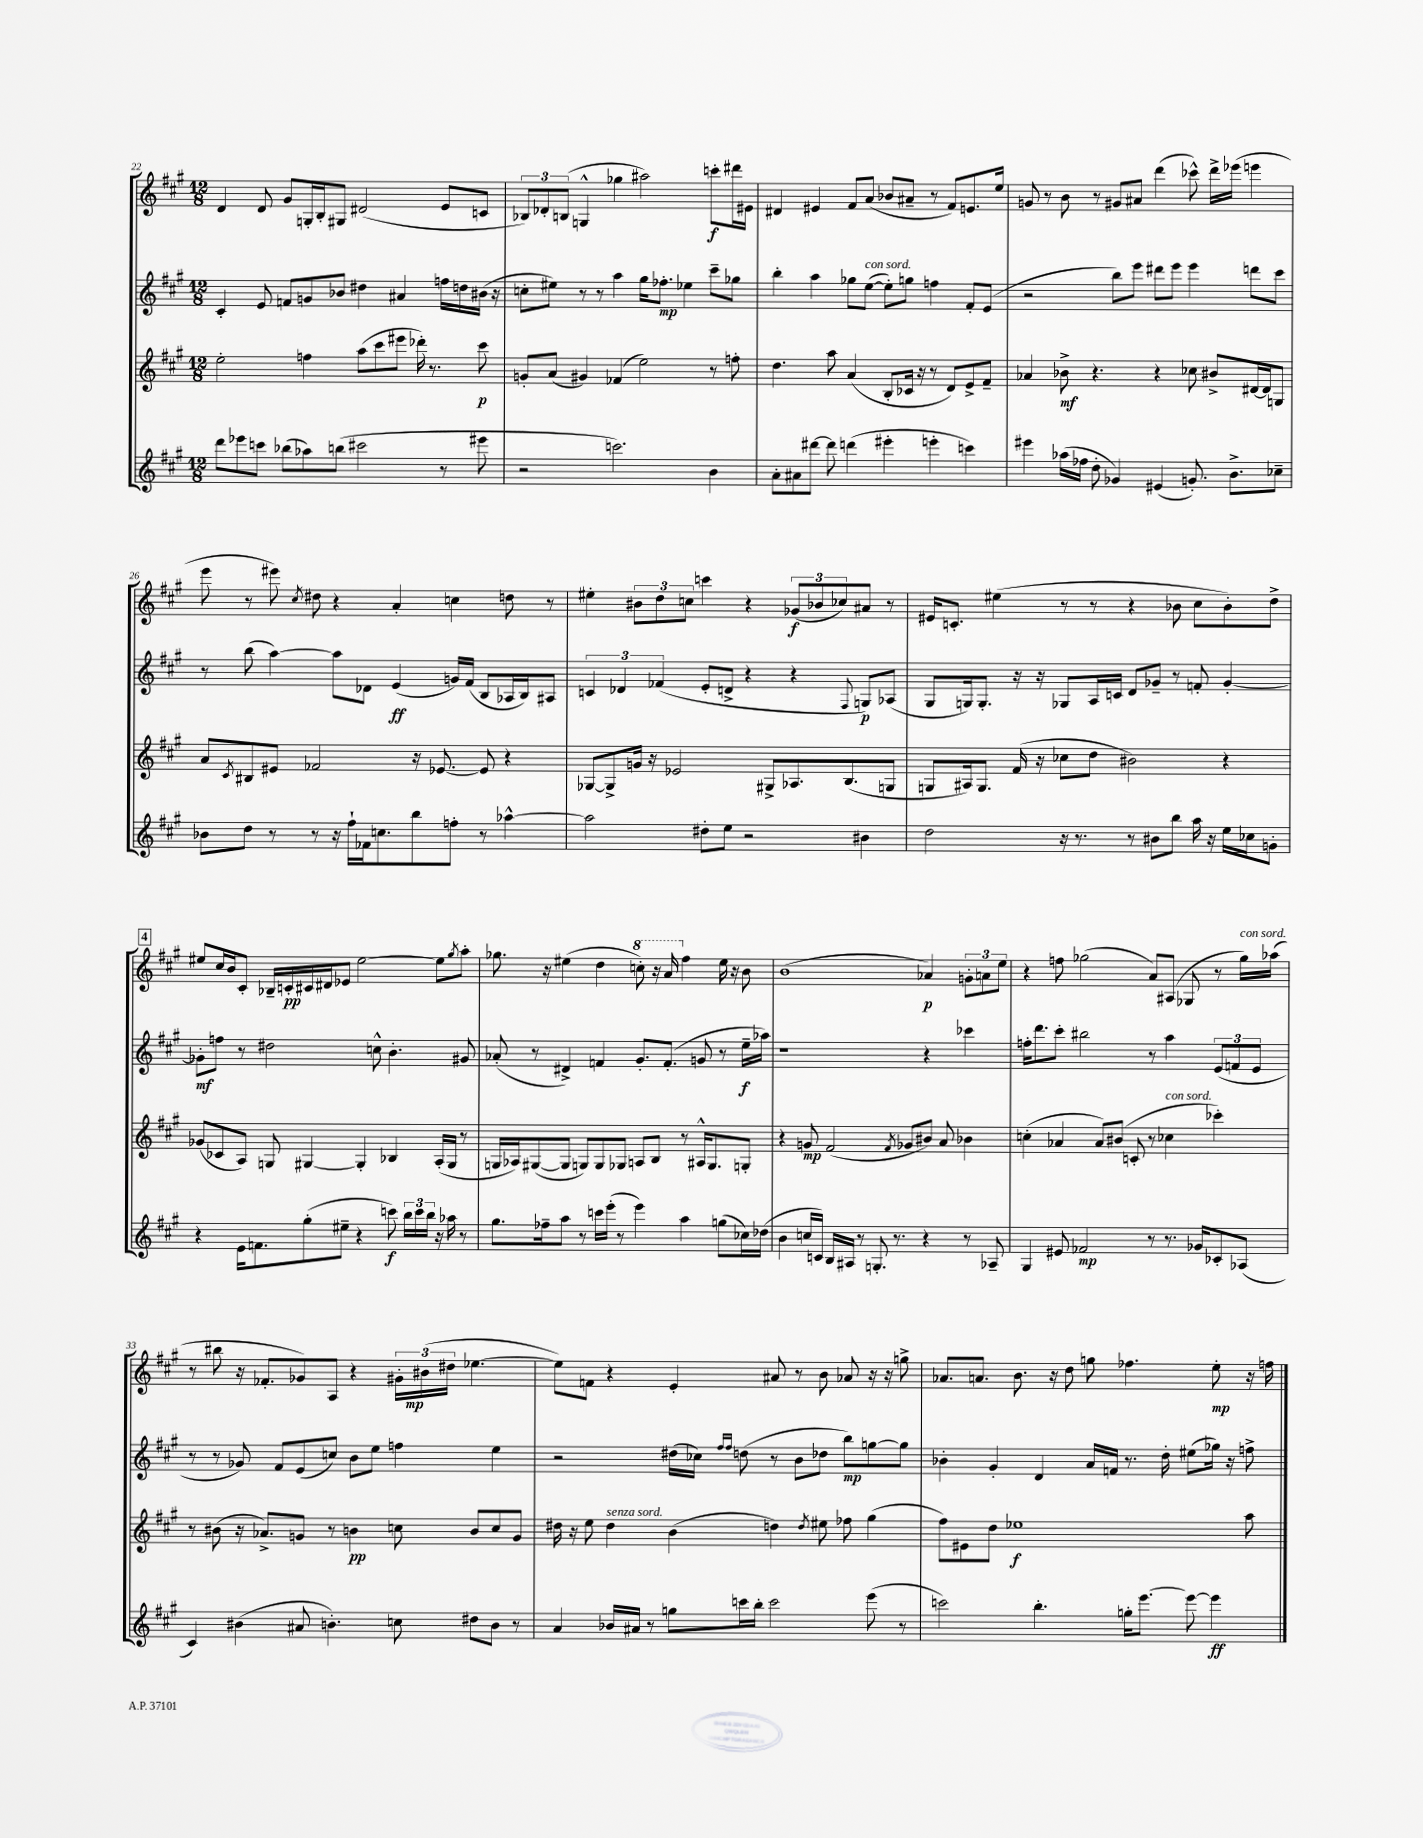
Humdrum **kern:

**kern	**kern	**kern	**kern
*staff4	*staff3	*staff2	*staff1
*clefG2	*clefG2	*clefG2	*clefG2
*k[f#c#g#]	*k[f#c#g#]	*k[f#c#g#]	*k[f#c#g#]
*M12/8	*M12/8	*M12/8	*M12/8
8ddd	2ee'	4c#'	4d
8eee-	.	.	.
8ccc	.	8e	8d
(8bb-	.	8f	8g#
8aa-)	4ff	8g	16G'
.	.	.	16B'
(8bb	.	8b-	8G#
2ccc#	(8aa	4dd#	(2d#
.	8ccc#	.	.
.	8eee#	4a#	.
.	16ddd-')	.	.
.	8.r	.	.
8r	.	16ff	8e
.	.	16dd	.
8eee#	8ccc#	(16b#	8c
.	.	16r	.
=	=	=	=
2r	8g'	8cc'	12B-)
.	.	.	12d-'
.	(8a	8ee#)	.
.	.	.	(12B
.	4g#)	8r	4G^^
.	.	8r	.
2.ccc)	(4f-	4aa	4gg-
.	2ee)	16gg#	2aa#)
.	.	8.ff-'	.
.	.	4ee-	.
4b	8r	8ccc#~	8ccc'
.	8ff'	8gg-	16ddd#
.	.	.	16e#
=	=	=	=
8a'	4.dd	4bb'	4d#
8a#	.	.	.
[8ddd#	.	4aa	4e#
8ddd#]	8aa	.	.
(4ddd	(4a	8gg-	8f#
.	.	([8ee	(8a
4eee#'	8B'	8ee'])	8b-
.	16c-	8gg	8a#~
.	16r	.	.
4eee'	8r	4ff	8r
.	8d)	.	8f#)
4ccc)	8e^	8f#'	8.e
.	8f#~	(8e	.
.	.	.	16ee
=	=	=	=
4eee#	4a-	2r	8g
.	.	.	8r
(16aa-	8b-^	.	8b
16ff-	.	.	.
8dd'	4.r	.	8r
4g-)	.	8bb)	8g#
.	.	8eee	8a#
(4e#	4r	8ddd#	(4ddd
.	.	8eee	.
8.g')	8cc-	4eee	8ccc-^^)
.	8b#^	.	16ddd^
8.b^	.	.	(16eee-
.	[16d#	8ddd	4eee
.	16d#]	.	.
8cc-~	8G	8ccc#	.
=	=	=	=
8b-	8a	8r	8eee
.	8qc#	.	.
8dd	8B#	(8bb	8r
8r	8e#	[4aa)	8eee#)
.	.	.	8qcc#
8r	2f-	.	8dd#
16r	.	8aa]	4r
16ff#`	.	.	.
16f-	.	8d-	.
8.cc	.	.	.
.	.	(4e	4a'
8bb	16r	.	.
.	[8.e-	.	.
8ff'	.	16g)	4cc
.	.	(16f#	.
8r	8e-]	8B	.
[4aa-^^	4r	16A-	8dd
.	.	16B)	.
.	.	8A#	8r
=	=	=	=
2aa-]	[8G-	6c	4ee#'
.	8G-^]	.	.
.	.	6d-	.
.	16g	.	12b#
.	16r	.	.
.	.	(6f-	12dd
.	2e-	.	.
.	.	.	12cc
8dd#'	.	8e'	4ccc
8ee	.	8d^	.
2r	.	4r	4r
.	8G#^	.	.
.	8.A-	4r	(12g-
.	.	.	12b-
.	.	.	12cc-)
.	(8.B	.	.
.	.	8qqF#	.
4b#	.	8G)	8a#
.	8G	(8A-	8r
=	=	=	=
2dd	8G	8G#	16e#
.	.	.	8.c'
.	16A#)	16G)	.
.	8.G	8.G'	.
.	.	.	(4ee#
.	(16f#	16r	.
.	16r	16r	.
16r	8cc-	8G-	8r
8.r	.	.	.
.	8dd	16A	8r
.	.	16c	.
8r	2b#)	8d	4r
8b#	.	8g-~	.
8bb	.	8r	8b-
16aa	.	8f'	8cc#
16r	.	.	.
16ee	4r	[4g-'	8b-')
16cc-	.	.	.
8g'	.	.	8dd^
=	=	=	=
4r	(8g-	8g-']	8ee#
.	8c-	8ff	16cc#
.	.	.	16b
16e	8A)	8r	8c#'
8.f	.	.	.
.	8G	2dd#	16B-~
.	.	.	16c'
(8gg#'	[4G#	.	16c#
.	.	.	16d#
8ee#~	.	.	8e-
4r	4G#']	.	[2ee#
.	.	8cc^^	.
8ccc)	4B-	4.b'	.
24bb	.	.	.
24ccc	.	.	.
24bb	.	.	.
16r	(16A'	.	8ee#]
16aa-	16G#	.	.
.	.	.	8qgg#
8r	8r	8g#	8aa'
=	=	=	=
8.gg#	16G	(8a-'	8.gg-
.	16A-)	.	.
.	([8G#	8r	.
16ff-~	.	.	16r
8aa	8G#]	4d#^)	(4ee#
8r	8G)	.	.
16ccc	8G	4f	4dd
(16eee'	.	.	.
8r	8G-	.	.
4eee)	8A	8.g#'	8ccc')
.	8B	.	16r
.	.	(8.f'	16aa
4aa	8r	.	4ff#
.	16A#^^	8g	.
.	8.G-	.	.
(8gg	.	8r	16ee#
.	.	.	16r
16cc-)	8G'	16ee~	8b
(16dd-	.	16aa-)	.
=	=	=	=
4b	4r	1r	(1b
16cc	8g	.	.
16c)	.	.	.
16B	(2f#	.	.
16A#	.	.	.
8r	.	.	.
8.G'	.	.	.
8.r	.	.	.
.	8qf#	.	.
.	8g-	.	.
4r	8b#)	4r	4a-)
.	8a	.	.
8r	4b-	4ccc-	12g'
.	.	.	12a
8A-~	.	.	.
.	.	.	12ee
=	=	=	=
4G#	(4cc'	16ff'	4r
.	.	8.ddd	.
8e#	4a-	8ccc#'	8ff
2f-	.	2bb#	(2gg-
.	8a-)	.	.
.	(8b#	.	.
.	8c'	.	.
8r	8r	8r	8a)
8.r	4cc-	4aa	(8A#
.	.	.	8G-
16g-	.	.	.
8c-'	4ccc-')	(12e	8r
.	.	12f	.
(8A-	.	.	16gg-)
.	.	12e	.
.	.	.	(16aa-
=	=	=	=
4c#)	8r	8r	8r
.	(8b#	8r	8bb#
(4b#	16r	8g-)	16r
.	8.a-^)	.	8.f-'
.	.	8f#	.
8a#	8g	(8e	8g-)
4.b')	8r	8cc)	8A
.	4b	8b	4r
.	.	8ee	.
8cc	8cc	4ff	24g#'
.	.	.	(24b#
.	.	.	24dd#
8dd#	8b	.	[4.ee-
8b	8cc	4ee	.
8r	8g	.	.
=	=	=	=
4a	16dd#	2r	8ee-])
.	16r	.	.
.	8ee	.	8f
16b-	4dd#	.	4r
16a#	.	.	.
8r	.	.	.
8gg	(4b	(16dd#	4e'
.	.	16cc-)	.
.	.	16qqff#	.
.	.	16qqff#	.
16ccc	.	(8dd	.
16bb'	.	.	.
2ccc	4dd)	8r	8a#
.	.	8b	8r
.	8qdd	.	.
.	8ee#	8dd-	8b
.	8ff-	8bb)	8a-
(8eee	(4gg#	[8gg	16r
.	.	.	16r
8r	.	8gg]	8gg^
=	=	=	=
2ccc)	8ff#)	4b-'	8.a-
.	8e#	.	.
.	.	.	8.a
.	8dd	4g#'	.
.	1ee-	.	8.b
4.bb'	.	4d	.
.	.	.	16r
.	.	.	8dd
.	.	16a	8gg
.	.	16f	.
16gg'	.	8.r	4.ff-
[8.eee	.	.	.
.	.	16dd'	.
8eee_	.	(8ee#	.
4eee]	.	16gg-)	8ee'
.	.	16r	.
.	8aa	8ff^	16r
.	.	.	16ff
==	==	==	==
*-	*-	*-	*-
